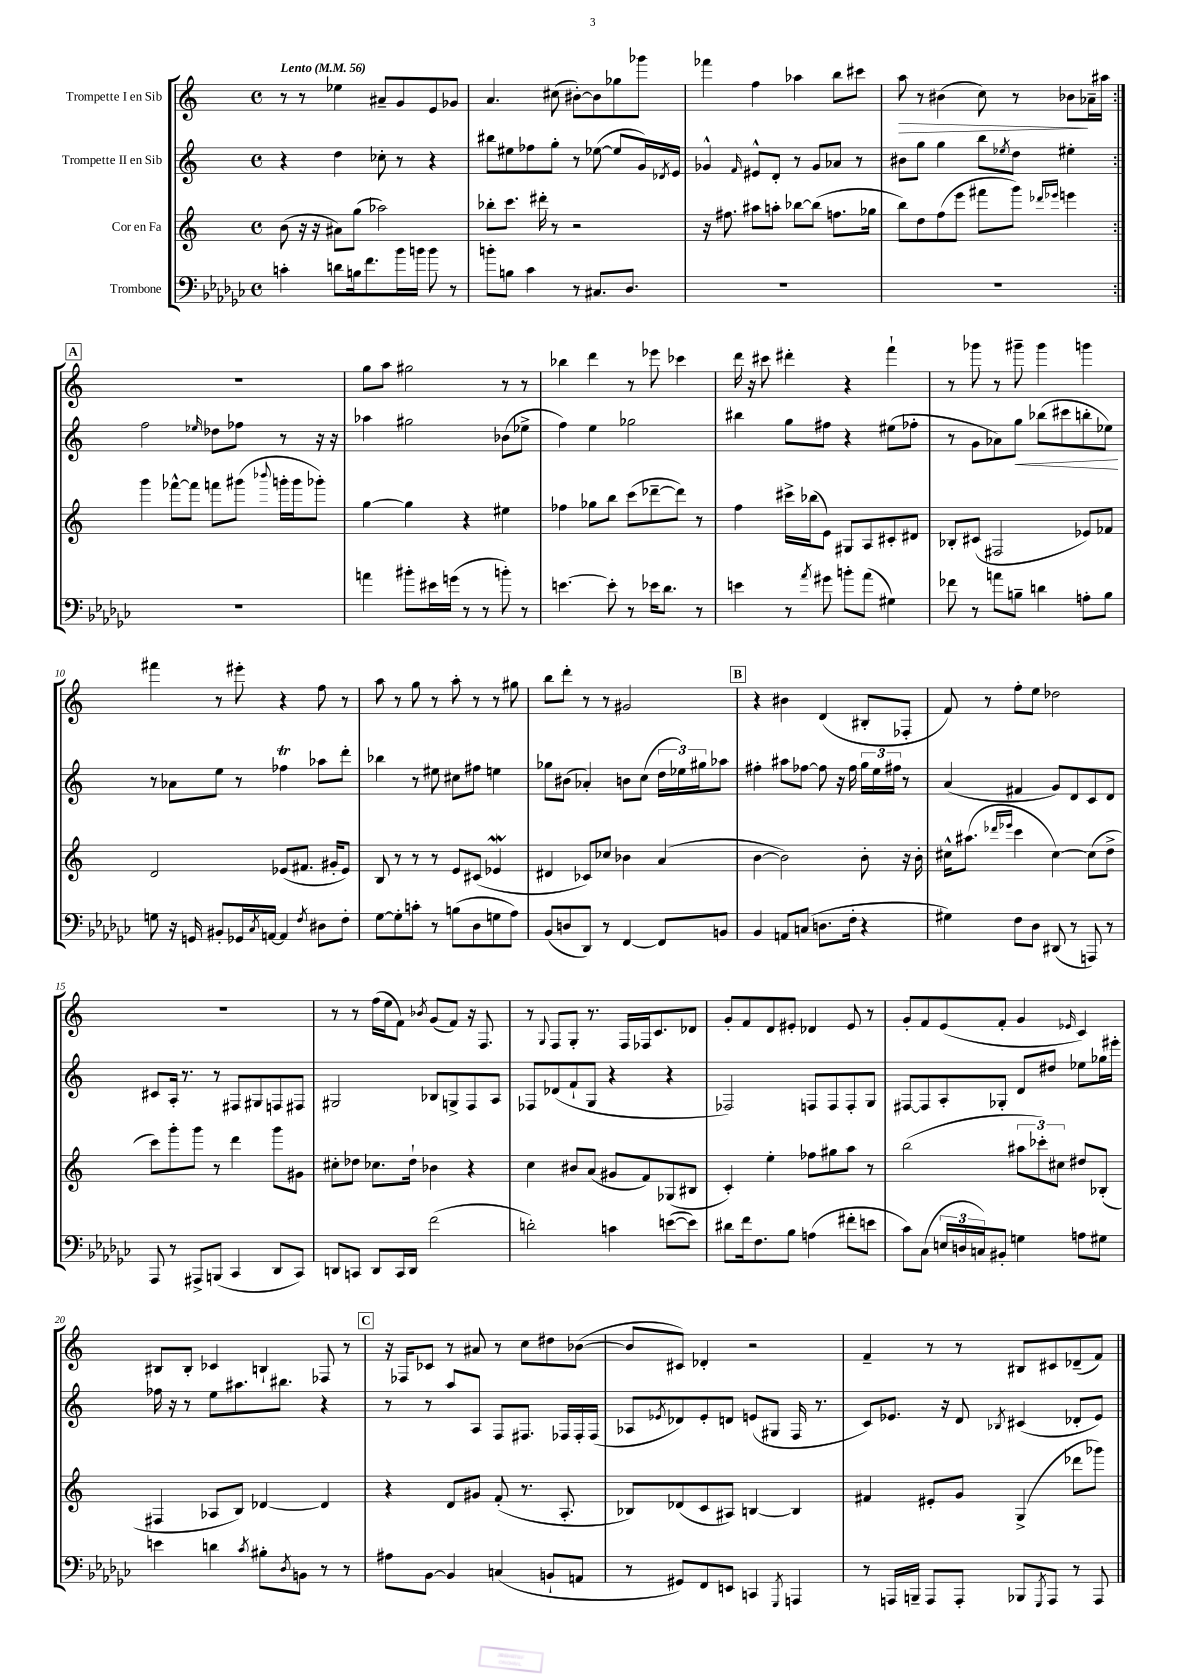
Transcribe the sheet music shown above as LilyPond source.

<<
\new StaffGroup <<
\new Staff = "s0" \with { instrumentName = "Trompette I en Sib" } {
    \clef treble \key c \major \defaultTimeSignature \time 4/4 \tempo "Lento" 4 = 56
    \repeat volta 2 { r8 r8 ees''4 ais'8-- g'8 e'8 ges'8 |
    a'4. cis''8( bis'8~-.) bis'8 ges''8 ges'''8 |
    fes'''4 f''4 aes''4 b''8 cis'''8 |
    a''8\> r8 bis'4( c''8) r8 bes'8\! aes'16-- ais''16 | }
    \mark \markup { \box "A" } R1 |
    g''8 a''8 gis''2 r8 r8 |
    bes''4 d'''4 r8 ees'''8 ces'''4 |
    d'''16 r16 cis'''8 dis'''4-. r4 f'''4-! |
    r8 ges'''8 r8 gis'''8-- gis'''4 g'''4 |
    fis'''4 r8 eis'''8-. r4 f''8 r8 |
    a''8 r8 g''8 r8 a''8-. r8 r8 gis''8 |
    b''8 d'''8-. r8 r8 gis'2 |
    \mark \markup { \box "B" } r4 bis'4 d'4( bis8-. fes8-. |
    f'8) r8 f''8-. e''8 des''2 |
    R1 |
    r8 r8 f''16( e''16 f'8) \acciaccatura { bes'8 } g'8( f'8) r16 f8. |
    r8 \appoggiatura { g8 } f8 g8-. r8. f16 fes16 c'8. des'8 |
    g'8-. f'8 d'8 eis'8-. des'4 eis'8 r8 |
    g'8-. f'8 e'8( f'8-. g'4 \grace { ees'16 } c'4) |
    bis8 bis8-. ces'4 b4-! fes8 r8 |
    \mark \markup { \box "C" } r16 fes16 ces'8 r8 ais'8 r8 c''8 dis''8 bes'8~( |
    bes'8 cis'8) des'4-. r2 |
    f'4-- r8 r8 bis8 cis'8 des'8--( f'8) \bar "|." |
}
\new Staff = "s1" \with { instrumentName = "Trompette II en Sib" } {
    \clef treble \key c \major \defaultTimeSignature \time 4/4
    \repeat volta 2 { r4 d''4 ces''8-. r8 r4 |
    bis''8 eis''8 fes''8 g''8-. r8 ees''8~( ees''8 g'16) \acciaccatura { des'8 } e'16 |
    ges'4-^ \grace { f'16 } eis'8-^ d'8-. r8 ges'8 aes'8 r8 |
    bis'8 g''8 g''4 b''8 \acciaccatura { ees''8 } d''8 eis''4-. | }
    \mark \markup { \box "A" } f''2 \grace { ees''16 } des''8 fes''8 r8 r16 r16 |
    aes''4 gis''2 bes'8( ees''8-> |
    f''4) e''4 ges''2 |
    bis''4 g''8 fis''8 r4 eis''8( fes''8-. |
    r8 g'8 aes'8) g''8\< bes''8( cis'''8 b''8-. ees''8\!) |
    r8 aes'8 e''8 r8 fes''4\trill aes''8 d'''8-. |
    bes''4 r8 eis''8 cis''8 fis''8 e''4 |
    ges''8 bis'8( aes'4-.) b'8 c''8( \tuplet 3/2 { d''16 ees''16) gis''16 } aes''8 |
    \mark \markup { \box "B" } fis''4-. ais''8 fes''8~ fes''8 r16 fes''16 \tuplet 3/2 { g''16 e''16 fis''16 } r8 |
    a'4( fis'4 g'8) d'8 c'8 d'8 |
    cis'8 a16-. r8. r8 fis8 gis8 f8 fis8 |
    gis2 bes8 g8-> f8 a8 |
    fes8 des'8( f'8-! g8 r4 r4 |
    fes2) f8 f8 f8-. g8 |
    fis8~ fis8 a8-. ges8-. d'8 dis''8 ees''8 ges''16 eis'''16-. |
    fes''16 r16 r8 e''8 ais''8. bis''8. r4 |
    \mark \markup { \box "C" } r8 r8 a''8 a8 f8 fis8. fes16 fes16-. fes16( |
    aes8 \acciaccatura { ees'8 } des'8) ees'8-. d'8 e'8( gis8 f16 r8. |
    c'8) ees'8. r16 d'8 \acciaccatura { bes8 } cis'4( des'8-. ees'8) \bar "|." |
}
\new Staff = "s2" \with { instrumentName = "Cor en Fa" } {
    \clef treble \key c \major \defaultTimeSignature \time 4/4
    \repeat volta 2 { b'8( r16 r16 ais'8) g''8( aes''2) |
    bes''8-. c'''8. dis'''16-. r8 r2 |
    r16 fis''8. ais''8 a''8-. bes''8~ bes''8( f''8. ges''16 |
    b''8) d''8 f''8( e'''8 fis'''8 g'''8) \grace { des'''16 ees'''16 } e'''4 | }
    \mark \markup { \box "A" } g'''4 fes'''8~-^ fes'''8 f'''8 gis'''8( \appoggiatura { bes'''8 } g'''16-. g'''16 ges'''8-.) |
    g''4~ g''4 r4 eis''4 |
    fes''4 ges''8 b''8 c'''8( des'''8~-- des'''8) r8 |
    f''4 cis'''16-> bes''16( e'8) gis8 a8 cis'8-. dis'8 |
    bes8-. cis'8( fis2 ees'8) fes'8 |
    d'2 ees'8( fis'8. gis'16-. ees'8) |
    b8 r8 r8 r8 e'8 cis'8( ees'4\mordent |
    dis'4 ces'8) ces''8 bes'4 a'4( |
    \mark \markup { \box "B" } b'4~ b'2) b'8-. r16 b'16-. |
    cis''16-^ ais''8.( \grace { des'''16 ees'''16 } c'''4 cis''4~) cis''8( d''8-> |
    c'''8) g'''8-. g'''8 r8 d'''4 g'''8 gis'8 |
    cis''8-. des''8 ces''8. des''16-! bes'4 r4 |
    c''4 bis'8 a'8( gis'8 f'8) ges8( bis8 |
    c'4-.) e''4-. fes''8 gis''8 a''8 r8 |
    b''2( \tuplet 3/2 { ais''8 ces'''8-.) cis''8 } dis''8 bes8-.( |
    fis4 aes8 b8) des'4~ des'4 |
    \mark \markup { \box "C" } r4 d'8 gis'8 f'8-.( r8. a8.-. |
    bes8) des'8( c'8 ais8) b4~ b4 |
    fis'4 eis'8-. g'8 g4->( des'''8 ges'''8) \bar "|." |
}
\new Staff = "s3" \with { instrumentName = "Trombone" } {
    \clef bass \key ges \major \defaultTimeSignature \time 4/4
    \repeat volta 2 { c'4-. d'8 b16 f'8. bes'16 b'16 b'8 r8 |
    b'8-. b8 ces'4 r8 cis8. des8. |
    R1 |
    R1 | }
    \mark \markup { \box "A" } R1 |
    a'4 bis'8-. eis'16 g'16( r8 r8 b'8-.) r8 |
    e'4.~ e'8-. r8 ees'16 des'8. r8 |
    e'4 r8 \acciaccatura { aes'8 } gis'8 b'8-. aes'8( gis4) |
    fes'8 r8 a'8 b8-- d'4 a8-. b8 |
    g8 r16 g,16 bis,8-. ges,16 \acciaccatura { ces8 } a,16~ a,4 \acciaccatura { f8 } dis8 f8-. |
    ges8~ ges8-. c'8-. r8 b8( des8 g8 aes8) |
    bes,8( d8 des,8) r8 f,4~ f,8 b,8 |
    \mark \markup { \box "B" } bes,4 a,8 c8( d8. f16-. r4 |
    gis4) f8 des8 dis,8( r8 a,,8) r8 |
    aes,,8 r8 ais,,8-> b,,8( ces,4 des,8 ces,8) |
    d,8 c,8 d,8 c,16 d,16 f'2( |
    d'2-.) c'4 e'8~( e'8) |
    dis'8 f'16 f8. bes8 a4( fis'8-. e'8 |
    ces'8) ces8( \tuplet 3/2 { e16 d16 c16) } bis,8-. g4 a8 gis8 |
    e'4 d'4 \acciaccatura { ces'8 } bis8-. \acciaccatura { des8 } b,8 r8 r8 |
    \mark \markup { \box "C" } ais8 bes,8~ bes,4 c4( b,8-! a,8 |
    r8 gis,8) f,8 e,8 c,4 \acciaccatura { ges,,8 } a,,4 |
    r8 a,,16 b,,16-- a,,8 a,,8-. bes,,8 \acciaccatura { ges,,8 } a,,8 r8 a,,8 \bar "|." |
}
>>
>>
